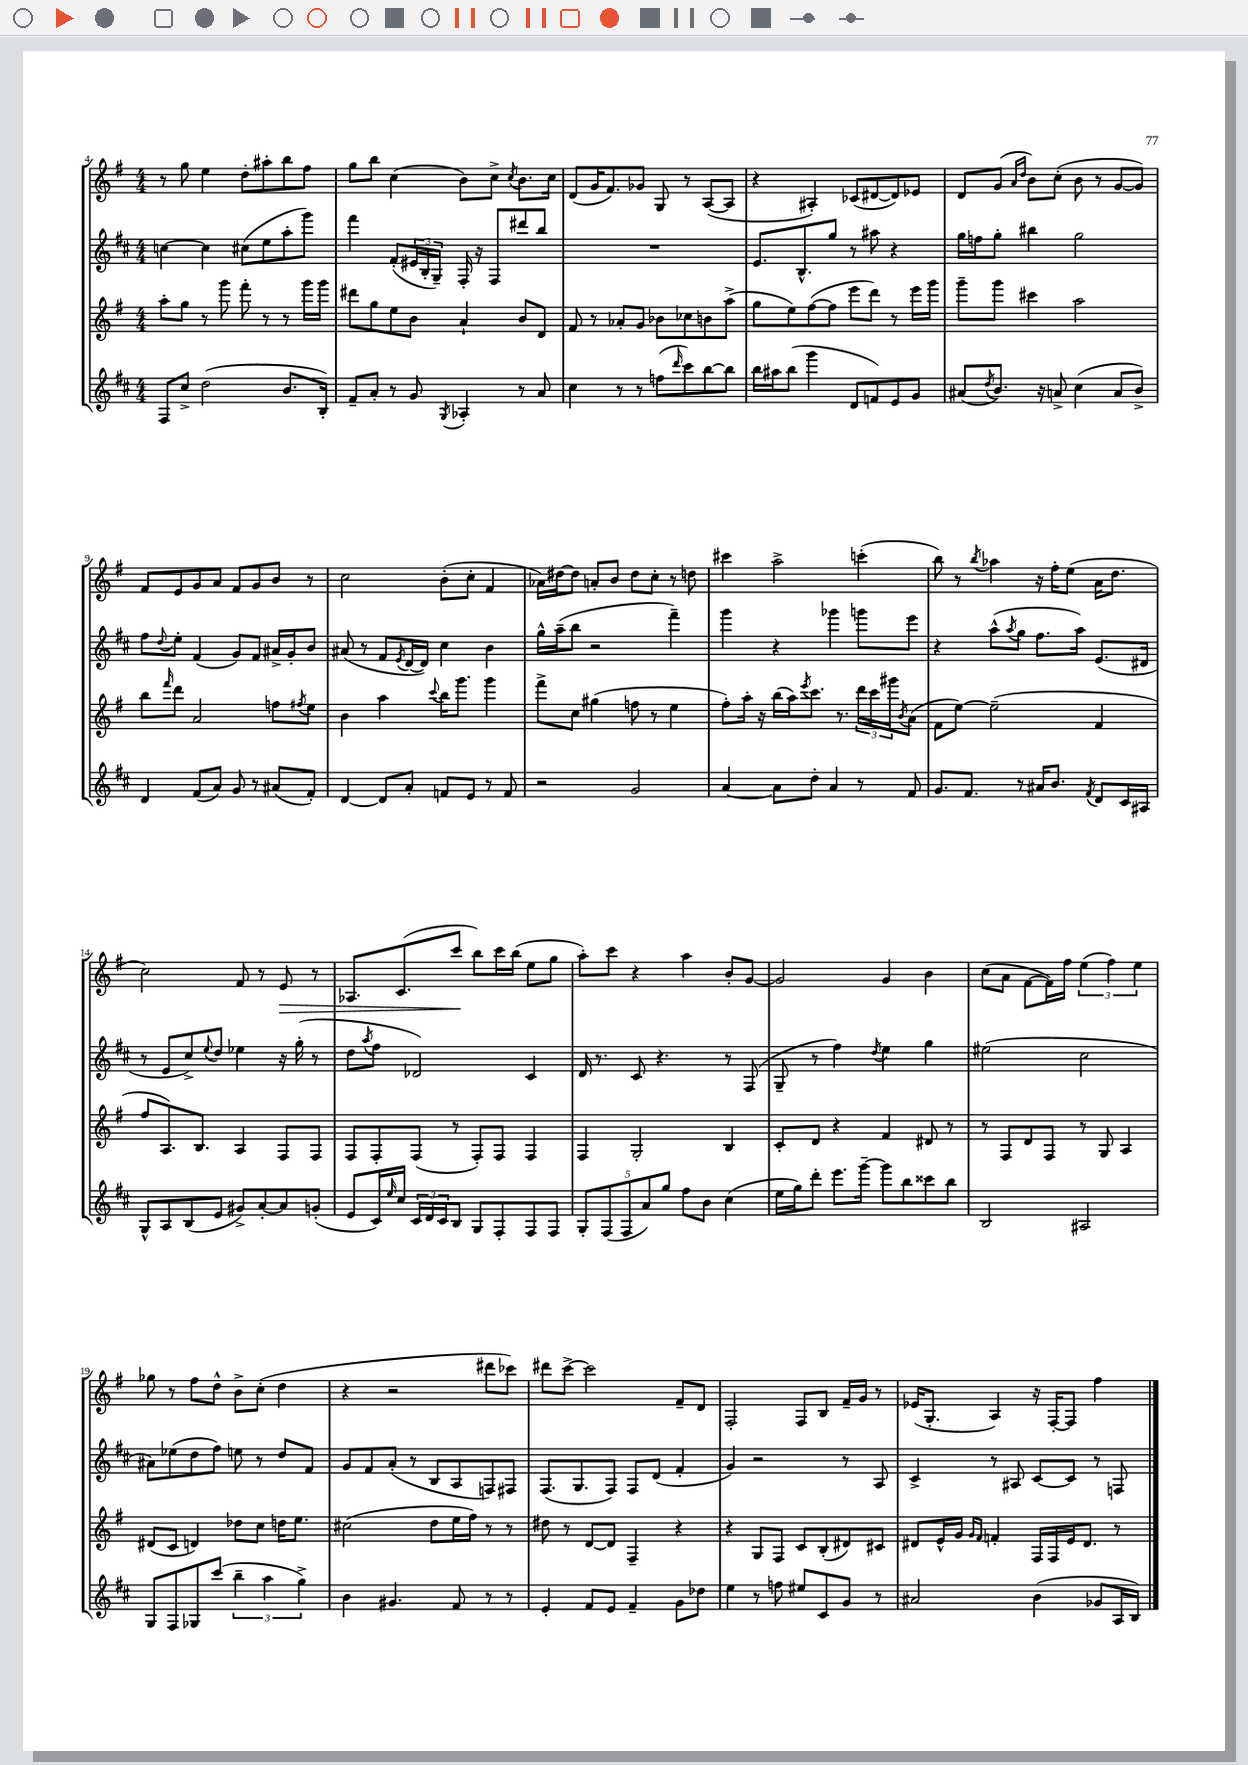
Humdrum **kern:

**kern	**kern	**kern	**kern
*staff4	*staff3	*staff2	*staff1
*clefG2	*clefG2	*clefG2	*clefG2
*k[f#c#]	*k[f#]	*k[f#c#]	*k[f#]
*M4/4	*M4/4	*M4/4	*M4/4
8F#/L	8aa'\L	[4cc\	8r
8cc#^/J	8gg\J	.	8gg\
(2dd\	8r	4cc\]	4ee\
.	8ggg\	.	.
.	8fff#'\	(8cc#\L	8dd'\L
.	8r	8ee\	8aa#'\
8.b/L	8r	8aa'\	8bb\
.	16ggg\LL	8ggg\J)	8ff#\J
16B'/Jk)	16ggg\JJ	.	.
=	=	=	=
8f#~/L	8ddd#\L	4fff#\	8gg\L
8a'/J	8gg\	.	8bb\J
8r	8ee\	(8f#'/L	(4cc\
8g/	8b\J	24e#/L	.
.	.	24B'/	.
.	.	24G~/JJ)	.
8qG/	.	.	.
4A-'/	4a`/	16F#'/	8b\L)
.	.	16r	.
.	.	8F#/L	8cc^\J
.	.	.	8qcc/
8r	8b/L	8ddd#/	8.b\L
8a/	8d/J	8bb/J	.
.	.	.	16cc\Jk
=	=	=	=
4cc#\	8f#/	1r	(8d/L
.	8r	.	16g/K
.	.	.	8.f#/)
8r	8a-'/L	.	.
8r	8g/J	.	8g-/J
(8ff\L	8b-\L	.	8G/
16qqddd/	.	.	.
8ccc#\)	8cc-\	.	8r
[8bb\	8b\	.	([8A/L
8bb\]J	(8aa^\J	.	8A/]J
=	=	=	=
16bb\LL	8gg\L	8.e/L	4r
16aa#\J	.	.	.
(8bb\J	8ee\)	.	.
.	.	8.B^^/	.
4ggg\	([8ff#\	.	4A#'/)
.	8ff#\]J	8gg/J	.
8d/L	8eee\L	8r	(8c-/L
8f/)	8ddd\J)	8aa#\	[8d#/
8e/	8r	4r	8d#/])
8g/J	16eee\LL	.	8e-/J
.	16ggg\JJ	.	.
=	=	=	=
(8a#/L	8ggg~\L	16gg\LL	8d/L
.	.	16ff\J	.
8qdd/	.	.	.
8.b/J)	8ggg\J	8gg'\J	(8g/J
.	.	.	16qqa/LL
.	.	.	16qqdd/JJ
.	4ccc#\	4bb#\	8b\L)
16r	.	.	.
8a^/	.	.	(8cc'\J
(4cc#\	2aa\	2gg\	8b\
.	.	.	8r
8a/L	.	.	[8g/L
8b^/J)	.	.	8g/]J)
=	=	=	=
4d/	8bb\L	8ff#\L	8f#/L
.	16qqfff#/	8qqdd/	.
.	8ddd\J	8ee'\J	8e/
(8f#/L	2a/	(4f#/	8g/
8a/J)	.	.	8a/J
8g/	.	8g/L)	8f#/L
8r	.	8f#/J	8g/
(8a#/L	8ff\L	16a#^/LL	8b/J
.	.	16g'/J	.
.	8qff#/	.	.
8f#'/J)	8ee\J	8b/J	8r
=	=	=	=
[4d/	4b\	(8a#/	2cc\
.	.	8r	.
8d/]L	4aa\	8f#/L	.
.	.	8qe/	.
8a'/J	.	[16d/L	.
.	.	16d/]JJ)	.
.	8qqccc/	.	.
8f/L	16bb\LK	4cc#\	(8b'\L
.	8.ggg\J	.	.
8e/J	.	.	8cc'\J
8r	4ggg\	4b\	4f#/
8f/	.	.	.
=	=	=	=
2r	8fff#^\L	16gg^^\LL	16a-\LL)
.	.	(16aa~\J	[16dd#\J
.	8cc\J	8bb\J	8dd#\]J
.	(4gg#\	2r	8a'/L
.	.	.	8b/J
2g/	8ff\	.	8dd#\L
.	8r	.	8cc'\J
.	4ee\	4fff#~\)	8r
.	.	.	8dd\
=	=	=	=
[4a/	8ff#'\L)	4ggg\	4ccc#\
.	16aa'\Jk	.	.
.	16r	.	.
8a\]L	(16bb\LL	4r	2aa^\
.	16aa\J)	.	.
.	8qeee/	.	.
8dd'\J	8.ccc\J	.	.
4a/	.	4ggg-\	.
.	8.r	.	.
8r	24ddd\LL	8ggg\L	(4ccc'\
.	24ccc\	.	.
.	24ggg#\J	.	.
.	8qb/	.	.
8f#/	(8a\J	8eee\J	.
=	=	=	=
8.g/L	8f#\L	4r	8bb\)
.	[8ee\J)	.	8r
8.f#/J	.	.	.
.	.	.	8qbb/
.	(2ee~\]	(8aa^^\L	4aa-\
.	.	8qaa/	.
8r	.	8gg\J	.
16a#/LK	.	8.ff#\L	16r
8.b/J	.	.	16ff#'\LK
.	.	.	(8ee\J
.	.	16aa\Jk)	.
8qf#/	.	.	.
8d/L	4f#/	(8.e/L	16a\LK
.	.	.	8.dd\J
16c#/L	.	.	.
16A#/JJ	.	16d#/Jk	.
=	=	=	=
8G^^/L	8ff#/L	8r	2cc\)
8A/	8.A/)	8e/L	.
(8B/	.	8cc#^/)	.
.	8.B/J	.	.
.	.	8qqee/	.
8e/J	.	8dd/J	.
8g#^/L)	4A/	4ee-\	8f#/
[8a'/	.	.	8r
8a/]	8F#/L	16r	8e/
.	.	(16gg'\	.
(8g'/J	8F#/J	8r	8r
=	=	=	=
8e/L	8F#/L	8dd\L	8.A-/L
.	.	8qaa/	.
16c#/L)	8F#'/	8ff#\J	.
16qqee/	.	.	.
16cc#/JJ	.	.	(8.c/
24c#/LL	(8F#/J	2d-/)	.
24d/	.	.	.
24c#/J	.	.	.
8B/J	8r	.	8ccc/J
8G/L	8F#'/L)	.	8bb\L)
8F#'/	8F#/J	.	16ccc\L
.	.	.	(16bb\JJ
8F#/	4F#/	4c#/	8ee\L
8F#/J	.	.	8gg\J
=	=	=	=
10G'/L	4F#/	16d/	8aa'\L)
.	.	8.r	.
(10F#/	.	.	.
.	.	.	8ccc\J
10F#/	.	.	.
.	2G'/	8c#/	4r
10a/)	.	.	.
.	.	4.r	.
10gg/J	.	.	.
8ff#\L	.	.	4aa\
8b\J	.	.	.
(4cc#\	4B/	8r	8b'/L
.	.	(8F#/	[8g/J
=	=	=	=
16ee\LL	8c'/L	8G~/	2g/]
16gg\J)	.	.	.
8ddd'\J	8d/J	8r	.
8.eee\L	4r	4ff#\)	.
[16ggg~\Jk	.	.	.
.	.	8qdd/	.
8ggg\]L	4f#/	4ee\	4g/
8bb\	.	.	.
8ccc##\	8d#/	4gg\	4b\
8bb\J	8r	.	.
=	=	=	=
2B/	8r	(2ee#\	(8cc\L
.	8F#/L	.	8a\J
.	8d/	.	[8f#\L
.	8F#/J	.	16f#\]L)
.	.	.	16ff#\JJ
2A#/	8r	2cc#\	(6ee\
.	8G/	.	.
.	.	.	6ff#\)
.	4A/	.	.
.	.	.	6ee\
=	=	=	=
8G/L	(8d#/L	8a#\L)	8gg-\
8F#/	8c/J	(8ee-\	8r
8G-/	4d/)	8dd\	8ff#\L
(8ccc#/J	.	8ff#\J)	8dd^^\J
6bb~\	8dd-\L	8ee\	8b^\L
.	8cc\J	8r	(8cc'\J
6aa\	.	.	.
.	16dd\LK	8dd/L	4dd\
.	8.ee\J	.	.
6gg^\)	.	.	.
.	.	8f#/J	.
=	=	=	=
4b\	(2cc#\	8g/L	4r
.	.	8f#/	.
4.g#/	.	(8a'/J	2r
.	.	8r	.
.	8dd\L	8B/L	.
8f#/	16ee\L	8A/	.
.	16ff#\JJ)	.	.
8r	8r	8F/)	8ddd#\L
8r	8r	8F#/J	8ccc-\J)
=	=	=	=
4e'/	8dd#\	(8.F#/L	8ddd#\L
.	8r	.	[8ccc^\J
.	.	8.G/	.
8f#/L	[8d/L	.	2ccc\]
8e/J	8d/]J	8F#/J)	.
4f#~/	4F#~/	8F#/L	.
.	.	(8d/J	.
8g\L	4r	4f#'/	8f#~/L
8dd-\J	.	.	8d/J
=	=	=	=
4ee\	4r	4g/)	2F#'/
8r	8G/L	2r	.
8ff\	8F#/J	.	.
8ee#/L	8c/L	.	8F#/L
8c#/	(8B'/	.	8B/J
8g/J	8d#/)	8r	16f#~/LL
.	.	.	16g/JJ
8r	8c#/J	8A/	8r
=	=	=	=
2a#/	8d#/L	4c#^/	(16e-/LK
.	.	.	8.G'/J
.	16e^^/L	.	.
.	16g/JJ	.	.
.	16qqg/LL	.	.
.	16qqf#/JJ	.	.
.	4f'/	8r	4A/)
.	.	8A#/	.
(4b\	16F#/LL	[8c#/L	16r
.	16F#/	.	[16F#'/LK
.	16e/J	8c#/]J	8F#/]J
.	8.d#/J	.	.
8g-/L	.	8r	4ff#\
16A/L	8r	8F/	.
16B/JJ)	.	.	.
==	==	==	==
*-	*-	*-	*-
